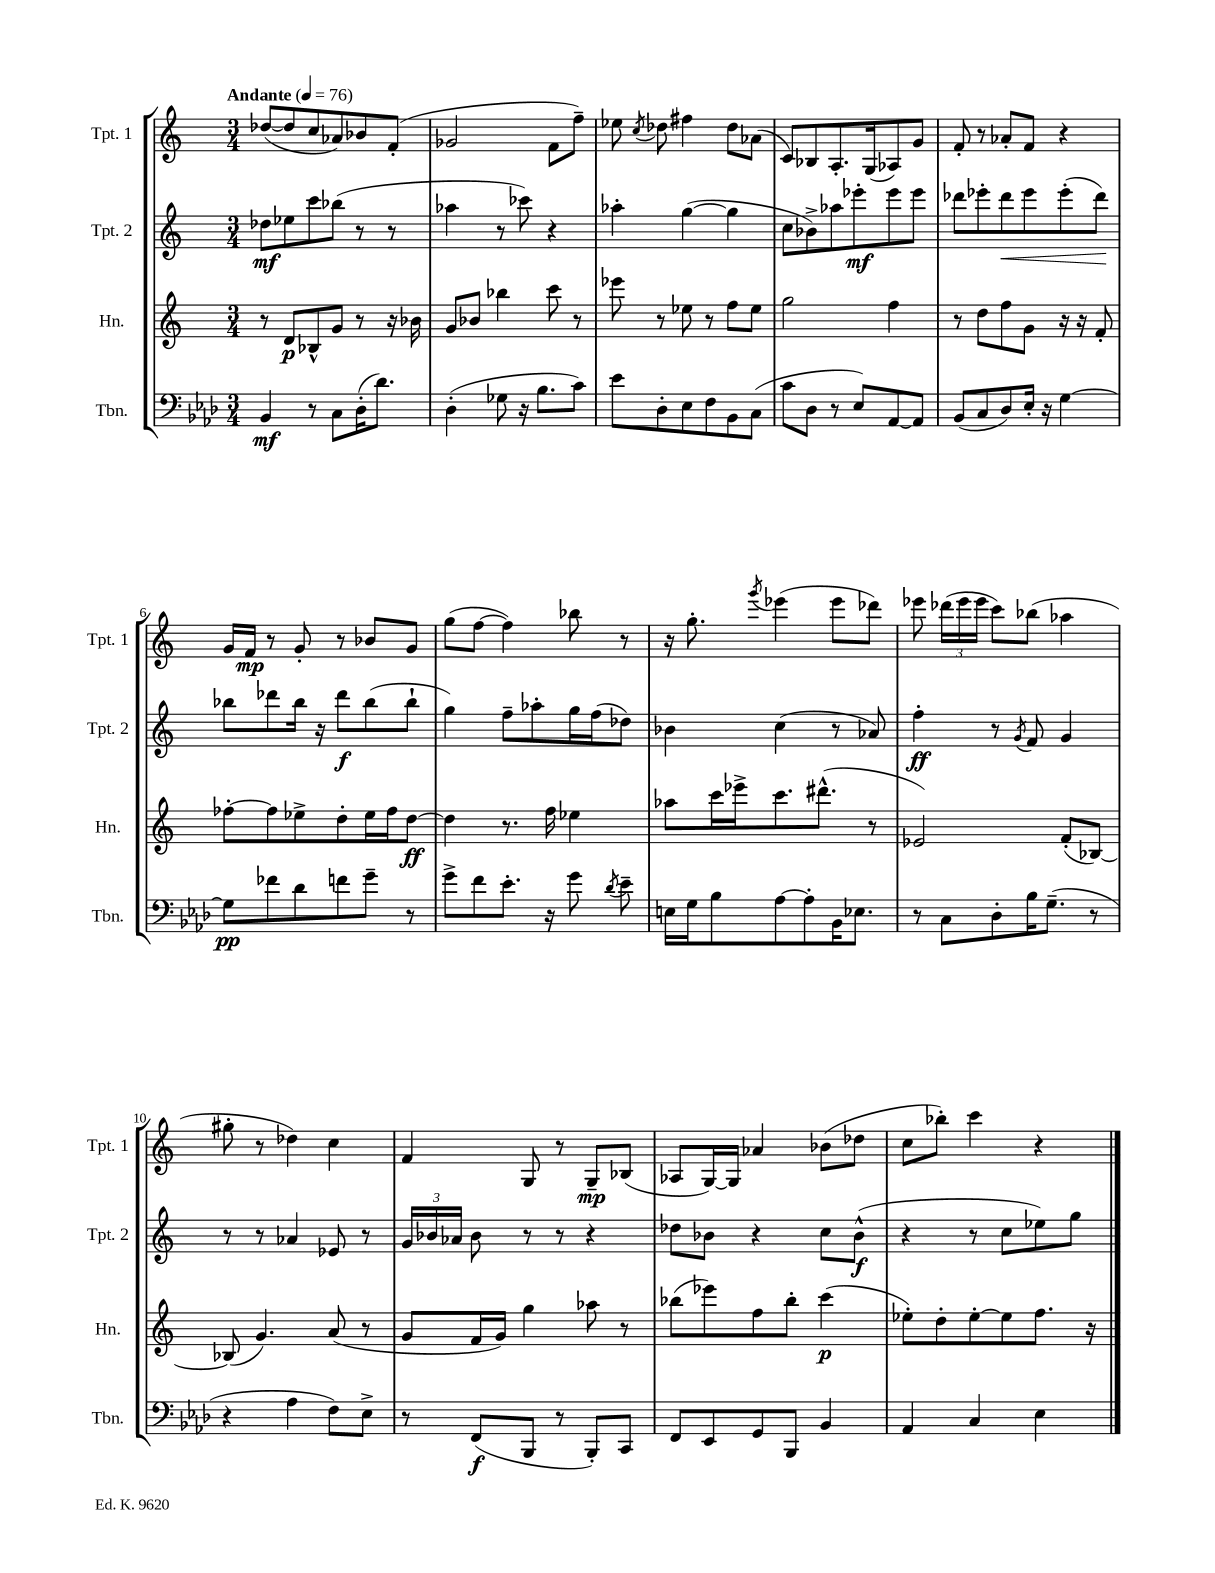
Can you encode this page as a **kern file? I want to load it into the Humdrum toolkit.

**kern	**kern	**kern	**kern
*staff4	*staff3	*staff2	*staff1
*clefF4	*clefG2	*clefG2	*clefG2
*k[b-e-a-d-]	*k[]	*k[]	*k[]
*M3/4	*M3/4	*M3/4	*M3/4
*MM76	*MM76	*MM76	*MM76
4BB-/	8r	8dd-\L	([8dd-/L
.	8d/L	8ee-\	8dd-/]
8r	8B-^^/	8ccc\	8cc/
8C\L	8g/J	(8bb-\J	8a-/)
(16D-'\K	8r	8r	8b-/
8.d-\J)	.	.	.
.	16r	8r	(8f'/J
.	16b-\	.	.
=	=	=	=
(4D-'\	8g/L	4aa-\	2g-/
.	8b-/J	.	.
8G-\	4bb-\	8r	.
16r	.	8ccc-\)	.
8.B-\L	.	.	.
.	8ccc\	4r	8f\L
8c\J)	8r	.	8ff~\J)
=	=	=	=
8e-\L	8eee-\	4aa-'\	8ee-\
.	.	.	8qcc/
8D-'\	8r	.	8dd-\
8E-\	8ee-\	([4gg\	4ff#\
8F\	8r	.	.
8BB-\	8ff\L	4gg\]	8dd-\L
(8C\J	8ee-\J	.	(8a-\J
=	=	=	=
8c\L	2gg\	8cc\L	8c/L)
8D-\J	.	8b-^\)	8B-/
8r	.	8aa-\	8.A'/
8E-/L)	.	8eee-'\	.
.	.	.	(16G/k
[8AA-/	4ff\	8eee-\	8A-/)
8AA-/]J	.	8eee-\J	8g/J
=	=	=	=
(8BB-/L	8r	8ddd-\L	8f'/
8C/	8dd\L	8eee-'\	8r
8D-/)	8ff\	8ddd-\	8a-'/L
16E-'/Jk	8g\J	8eee-\	8f/J
16r	.	.	.
[4G\	16r	(8eee-'\	4r
.	16r	.	.
.	8f'/	8ddd-\J)	.
=	=	=	=
8G\]L	[8ff-'\L	8bb-\L	16g/LL
.	.	.	16f/JJ
8f-\	8ff-\]	8ddd-\	8r
8d-\	8ee-^\	16bb-\Jk	8g'/
.	.	16r	.
8f\	8dd'\	8ddd-\L	8r
8g~\J	16ee-\L	(8bb-\	8b-/L
.	16ff-\J	.	.
8r	[8dd\J	8bb-`\J	8g/J
=	=	=	=
8g^\L	4dd\]	4gg\)	(8gg\L
8f\	.	.	[8ff\J
8.e-'\J	8.r	8ff~\L	4ff\])
.	.	8aa-'\	.
16r	16ff\	.	.
8g\	4ee-\	16gg\L	8bb-\
.	.	(16ff\J	.
8qd-/	.	.	.
8e-~\	.	8dd-\J)	8r
=	=	=	=
16E\LL	8aa-\L	4b-\	16r
16G\J	.	.	8.gg'\
8B-\	16ccc\L	.	.
.	16eee-^\J	.	.
.	.	.	8qggg/
[8A-\	8.ccc\	(4cc\	(4eee-\
8A-'\]	.	.	.
.	(8.ddd#^^\J	.	.
16BB-\K	.	8r	8eee-\L
8.E-\J	.	.	.
.	8r	8a-/)	8ddd-\J)
=	=	=	=
8r	2e-/)	4ff'\	8eee-\
8C\L	.	.	(24ddd-\LL
.	.	.	24eee-\
.	.	.	24eee-\JJ
8D-'\	.	8r	8ccc\L)
.	.	8qg/	.
16B-\K	.	8f/	(8bb-\J
(8.G~\J	.	.	.
.	(8f'/L	4g/	4aa-\
8r	[8B-/J)	.	.
=	=	=	=
4r	(8B-/]	8r	8gg#'\
.	4.g/)	8r	8r
4A-\	.	4a-/	4dd-\)
8F\L)	(8a/	8e-/	4cc\
8E-^\J	8r	8r	.
=	=	=	=
8r	8g/L	24g/LL	4f/
.	.	24b-/	.
.	.	24a-/JJ	.
(8FF/L	16f/L	8b-\	.
.	16g/JJ)	.	.
8BBB-/J	4gg\	8r	8G/
8r	.	8r	8r
8BBB-'/L)	8aa-\	4r	8G~/L
8CC/J	8r	.	(8B-/J
=	=	=	=
8FF/L	(8bb-\L	8dd-\L	8A-/L
8EE-/	8eee-\)	8b-\J	[16G/L)
.	.	.	16G/]JJ
8GG/	8ff\	4r	4a-/
8BBB-/J	8bb-'\J	.	.
4BB-/	(4ccc\	8cc\L	(8b-\L
.	.	(8b-^^\J	8dd-\J
=	=	=	=
4AA-/	8ee-'\L)	4r	8cc\L
.	8dd'\	.	8bb-'\J)
4C/	[8ee-'\	8r	4ccc\
.	8ee-\]	8cc\L	.
4E-\	8.ff\J	8ee-\)	4r
.	.	8gg\J	.
.	16r	.	.
==	==	==	==
*-	*-	*-	*-
